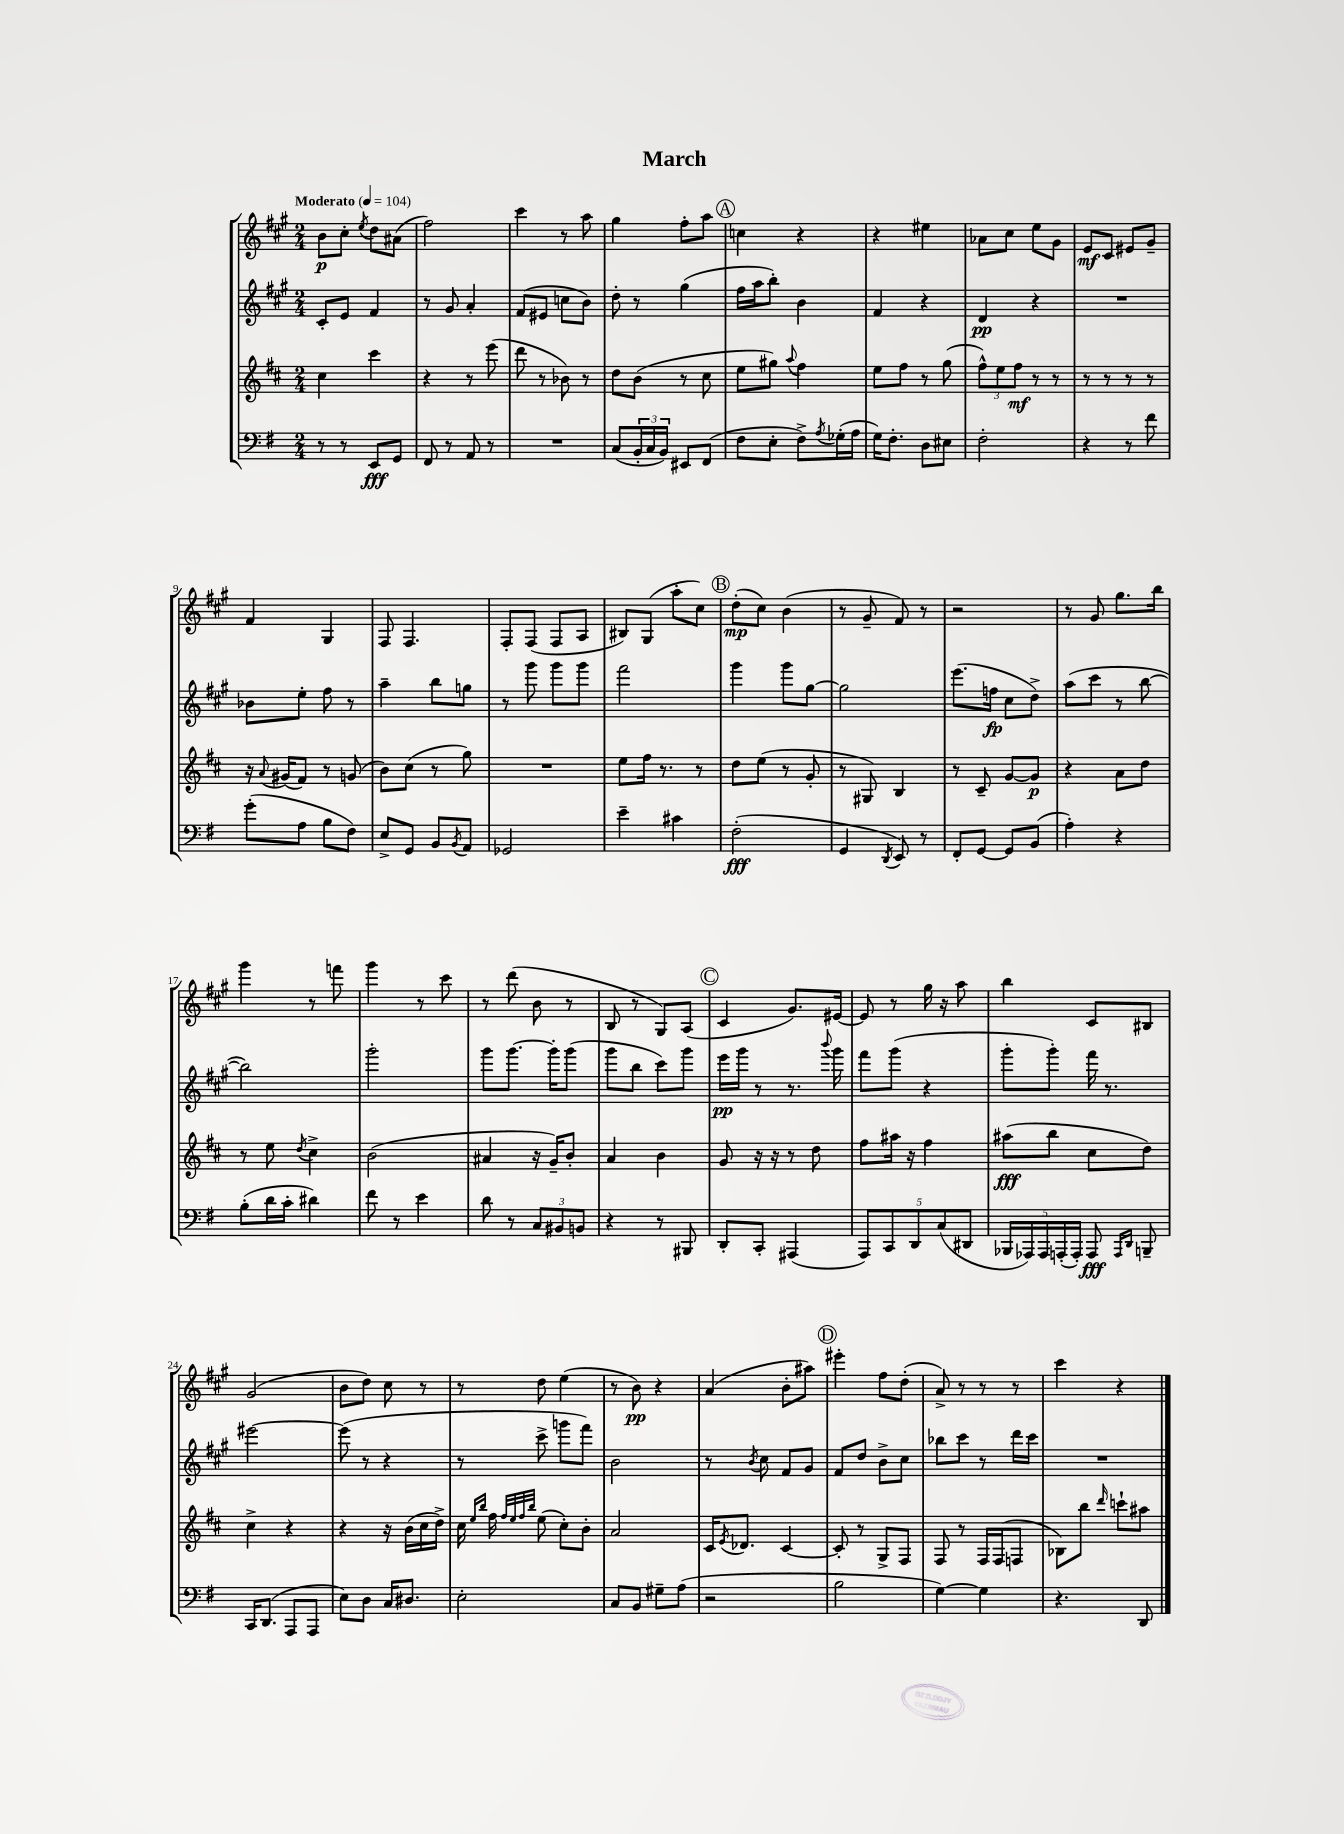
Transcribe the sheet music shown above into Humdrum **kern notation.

**kern	**dynam	**kern	**dynam	**kern	**dynam	**kern	**dynam
*part4	*part4	*part3	*part3	*part2	*part2	*part1	*part1
*staff4	*staff4	*staff3	*staff3	*staff2	*staff2	*staff1	*staff1
*clefF4	*	*clefG2	*	*clefG2	*	*clefG2	*
*k[f#]	*	*k[f#c#]	*	*k[f#c#g#]	*	*k[f#c#g#]	*
*M2/4	*	*M2/4	*	*M2/4	*	*M2/4	*
*MM104	*	*MM104	*	*MM104	*	*MM104	*
=1	=1	=1	=1	=1	=1	=1	=1
!	!	!	!	!	!	!LO:TX:a:B:t=Moderato	!
8r	.	4cc#\	.	8c#'/L	.	8b\L	p
8r	.	.	.	8e/J	.	8cc#'\J	.
.	.	.	.	.	.	8qee/	.
8EE/L	fff	4ccc#\	.	4f#/	.	8dd\L	.
8GG/J	.	.	.	.	.	(8a#X\J	.
=2	=2	=2	=2	=2	=2	=2	=2
8FF#/	.	4r	.	8r	.	2ff#\)	.
8r	.	.	.	8g#/	.	.	.
8AA/	.	8r	.	4a'/	.	.	.
8r	.	(8eee\	.	.	.	.	.
=3	=3	=3	=3	=3	=3	=3	=3
2r	.	8ddd\	.	(8f#/L	.	4ccc#\	.
.	.	8r	.	8e#X/J	.	.	.
.	.	8b-X\)	.	8ccn\L	.	8r	.
.	.	8r	.	8b\J)	.	8aa\	.
=4	=4	=4	=4	=4	=4	=4	=4
(8C/L	.	8dd\L	.	8dd'\	.	4gg#\	.
24BB'/L	.	(8b\J	.	8r	.	.	.
24C/	.	.	.	.	.	.	.
24BB/JJ)	.	.	.	.	.	.	.
8EE#X/L	.	8r	.	(4gg#\	.	8ff#'\L	.
(8FF#/J	.	8cc#\	.	.	.	8aa\J	.
!!LO:REH:place=s1:t=A
=5	=5	=5	=5	=5	=5	=5	=5
8F#\L	.	8ee\L	.	16ff#\LL	.	4ccn\	.
.	.	.	.	16aa\J	.	.	.
8E'\J	.	8gg#X\J)	.	8bb'\J)	.	.	.
.	.	8qqaa/	.	.	.	.	.
8F#^\L)	.	4ff#\	.	4b\	.	4r	.
8qA/	.	.	.	.	.	.	.
(16G-X'\L	.	.	.	.	.	.	.
16A\JJ	.	.	.	.	.	.	.
=6	=6	=6	=6	=6	=6	=6	=6
16G\KL)	.	8ee\L	.	4f#/	.	4r	.
8.F#'\J	.	.	.	.	.	.	.
.	.	8ff#\J	.	.	.	.	.
8D\L	.	8r	.	4r	.	4ee#X\	.
8E#X\J	.	(8gg\	.	.	.	.	.
=7	=7	=7	=7	=7	=7	=7	=7
2F#'\	.	12ff#^^\L)	.	4d/	pp	8a-X\L	.
.	.	12ee\	.	.	.	.	.
.	.	.	.	.	.	8cc#\J	.
.	.	12ff#\J	mf	.	.	.	.
.	.	8r	.	4r	.	8ee\L	.
.	.	8r	.	.	.	8g#\J	.
=8	=8	=8	=8	=8	=8	=8	=8
4r	.	8r	.	2r	.	8e/L	mf
.	.	8r	.	.	.	8c#/J	.
8r	.	8r	.	.	.	8e#X/L	.
8f#\	.	8r	.	.	.	8g#~/J	.
!!LO:LB:g=z
=9	=9	=9	=9	=9	=9	=9	=9
(8g'\L	.	16r	.	8b-X\L	.	4f#/	.
.	.	8qqa/	.	.	.	.	.
.	.	(16g#X/KL	.	.	.	.	.
8A\J	.	8f#/J)	.	8ee'\J	.	.	.
8B\L	.	8r	.	8ff#\	.	4G#/	.
8F#\J)	.	(8gn/	.	8r	.	.	.
=10	=10	=10	=10	=10	=10	=10	=10
8E^/L	.	8b\L)	.	4aa~\	.	8F#/	.
8GG/J	.	(8cc#\J	.	.	.	4.F#/	.
8BB/L	.	8r	.	8bb\L	.	.	.
8qBB/	.	.	.	.	.	.	.
8AA/J	.	8gg\)	.	8ggn\J	.	.	.
=11	=11	=11	=11	=11	=11	=11	=11
2GG-X/	.	2r	.	8r	.	8F#'/L	.
.	.	.	.	8ggg#\	.	(8F#/J	.
.	.	.	.	8ggg#\L	.	8F#/L	.
.	.	.	.	8ggg#\J	.	8A/J	.
=12	=12	=12	=12	=12	=12	=12	=12
4e~\	.	8ee\L	.	2fff#\	.	8B#X/L)	.
.	.	16ff#\Jk	.	.	.	(8G#/J	.
.	.	8.r	.	.	.	.	.
4c#X\	.	.	.	.	.	8aa'\L	.
.	.	8r	.	.	.	8cc#\J)	.
!!LO:REH:place=s1:t=B
=13	=13	=13	=13	=13	=13	=13	=13
(2F#'\	fff	8dd\L	.	4ggg#\	.	(8dd'\L	mp
.	.	(8ee\J	.	.	.	8cc#\J)	.
.	.	8r	.	8ggg#\L	.	(4b\	.
.	.	8g'/	.	[8gg#\J	.	.	.
=14	=14	=14	=14	=14	=14	=14	=14
4GG/	.	8r	.	2gg#\]	.	8r	.
.	.	8G#X/)	.	.	.	8g#~/	.
8qDD/	.	.	.	.	.	.	.
8EE/)	.	4B/	.	.	.	8f#/)	.
8r	.	.	.	.	.	8r	.
=15	=15	=15	=15	=15	=15	=15	=15
8FF#'/L	.	8r	.	(8.eee\L	.	2r	.
[8GG/J	.	8c#~/	.	.	.	.	.
.	.	.	.	16ffn\Jk	fp	.	.
8GG/L]	.	[8g/L	.	8cc#\L	.	.	.
(8BB/J	.	8g/J]	p	8dd^\J)	.	.	.
=16	=16	=16	=16	=16	=16	=16	=16
4A'\)	.	4r	.	(8aa\L	.	8r	.
.	.	.	.	8ccc#\J	.	8g#/	.
4r	.	8a\L	.	8r	.	8.gg#\L	.
.	.	8dd\J	.	[8bb\	.	.	.
.	.	.	.	.	.	16bb\Jk	.
!!LO:LB:g=z
=17	=17	=17	=17	=17	=17	=17	=17
(8B'\L	.	8r	.	2bb\])	.	4ggg#\	.
16d\L	.	8ee\	.	.	.	.	.
16c'\JJ	.	.	.	.	.	.	.
.	.	8qdd/	.	.	.	.	.
4d#X\)	.	4cc#^\	.	.	.	8r	.
.	.	.	.	.	.	8fffn\	.
=18	=18	=18	=18	=18	=18	=18	=18
8f#\	.	(2b\	.	2ggg#'\	.	4ggg#\	.
8r	.	.	.	.	.	.	.
4e\	.	.	.	.	.	8r	.
.	.	.	.	.	.	8ccc#\	.
=19	=19	=19	=19	=19	=19	=19	=19
8d\	.	4a#X/	.	8ggg#\L	.	8r	.
8r	.	.	.	[8.ggg#\J	.	(8ddd\	.
12C/L	.	16r	.	.	.	8b\	.
.	.	16g~/KL)	.	16ggg#'\KL]	.	.	.
12BB#X/	.	.	.	.	.	.	.
.	.	8b'/J	.	(8ggg#\J	.	8r	.
12BBn/J	.	.	.	.	.	.	.
=20	=20	=20	=20	=20	=20	=20	=20
4r	.	4a/	.	8ggg#\L	.	8B/	.
.	.	.	.	8bb\J	.	8r	.
8r	.	4b\	.	8ccc#\L)	.	8G#/L)	.
8BBB#X/	.	.	.	8ggg#\J	.	(8A/J	.
!!LO:REH:place=s1:t=C
=21	=21	=21	=21	=21	=21	=21	=21
8DD'/L	.	8g/	.	16eee\LL	pp	4c#/	.
.	.	.	.	16ggg#\JJ	.	.	.
8CC'/J	.	16r	.	8r	.	.	.
.	.	16r	.	.	.	.	.
(4AAA#X/	.	8r	.	8.r	.	8.g#/L)	.
.	.	8dd\	.	.	.	.	.
.	.	.	.	8qqbbb/	.	.	.
.	.	.	.	16ggg#\	.	[16e#X/Jk	.
=22	=22	=22	=22	=22	=22	=22	=22
10AAA/L)	.	8ff#\L	.	8fff#\L	.	8e#/]	.
10CC/	.	.	.	.	.	.	.
.	.	16aa#X\Jk	.	(8ggg#\J	.	8r	.
.	.	16r	.	.	.	.	.
10DD/	.	.	.	.	.	.	.
.	.	4ff#\	.	4r	.	16gg#\	.
(10C/	.	.	.	.	.	.	.
.	.	.	.	.	.	16r	.
.	.	.	.	.	.	8aa\	.
10DD#X/J	.	.	.	.	.	.	.
=23	=23	=23	=23	=23	=23	=23	=23
20BBB-X/LL	.	(8aa#X\L	fff	8ggg#'\L	.	4bb\	.
20AAA-X/)	.	.	.	.	.	.	.
20AAA-/	.	.	.	.	.	.	.
.	.	8bb\J	.	8ggg#'\J)	.	.	.
(20AAAn'/	.	.	.	.	.	.	.
20AAA'/JJ)	.	.	.	.	.	.	.
8AAA/	fff	8cc#\L	.	16fff#\	.	8c#/L	.
.	.	.	.	8.r	.	.	.
16qqAAA/LL	.	.	.	.	.	.	.
16qqDD/JJ	.	.	.	.	.	.	.
8BBBn~/	.	8dd\J)	.	.	.	8B#X/J	.
!!LO:LB:g=z
=24	=24	=24	=24	=24	=24	=24	=24
16CC/KL	.	4cc#^\	.	[2eee#X\	.	(2g#/	.
(8.DD/J	.	.	.	.	.	.	.
8AAA/L	.	4r	.	.	.	.	.
8AAA/J	.	.	.	.	.	.	.
=25	=25	=25	=25	=25	=25	=25	=25
8E\L)	.	4r	.	(8eee#\]	.	8b\L	.
8D\J	.	.	.	8r	.	8dd\J)	.
16C/KL	.	16r	.	4r	.	8cc#\	.
8.D#X/J	.	(16b\LL	.	.	.	.	.
.	.	16cc#\	.	.	.	8r	.
.	.	16dd^\JJ)	.	.	.	.	.
=26	=26	=26	=26	=26	=26	=26	=26
2E'\	.	16cc#\	.	8r	.	8r	.
.	.	16qqee/LL	.	.	.	.	.
.	.	16qqbb/JJ	.	.	.	.	.
.	.	16ff#\	.	.	.	.	.
.	.	32qqff#/LLL	.	.	.	.	.
.	.	32qqee/	.	.	.	.	.
.	.	32qqff#/	.	.	.	.	.
.	.	32qqbb/JJJ	.	.	.	.	.
.	.	(8ee\	.	8ccc#^\	.	8dd\	.
.	.	8cc#'\L)	.	8gggn\L	.	(4ee\	.
.	.	8b'\J	.	8fff#\J)	.	.	.
=27	=27	=27	=27	=27	=27	=27	=27
8C/L	.	2a/	.	2b\	.	8r	.
8BB/J	.	.	.	.	.	8b\)	pp
8G#X~\L	.	.	.	.	.	4r	.
(8A\J	.	.	.	.	.	.	.
=28	=28	=28	=28	=28	=28	=28	=28
2r	.	16c#/KL	.	8r	.	(4a/	.
.	.	8qe/	.	.	.	.	.
.	.	8.d-X/J	.	.	.	.	.
.	.	.	.	8qb/	.	.	.
.	.	.	.	8cc#\	.	.	.
.	.	[4c#/	.	8f#/L	.	8b'\L	.
.	.	.	.	8g#/J	.	8aa#X\J)	.
!!LO:REH:place=s1:t=D
=29	=29	=29	=29	=29	=29	=29	=29
2B\	.	8c#'/]	.	8f#/L	.	4eee#X'\	.
.	.	8r	.	8dd/J	.	.	.
.	.	8G^/L	.	8b^\L	.	8ff#\L	.
.	.	8F#/J	.	8cc#\J	.	(8dd'\J	.
=30	=30	=30	=30	=30	=30	=30	=30
[4G\)	.	8F#/	.	8bb-X\L	.	8a^/)	.
.	.	8r	.	8ccc#\J	.	8r	.
4G\]	.	16F#/LL	.	8r	.	8r	.
.	.	(16F#/J	.	.	.	.	.
.	.	8Fn/J	.	16ddd\LL	.	8r	.
.	.	.	.	16ccc#\JJ	.	.	.
=31	=31	=31	=31	=31	=31	=31	=31
4.r	.	8B-X\L)	.	2r	.	4ccc#\	.
.	.	8bb\J	.	.	.	.	.
.	.	16qqddd/	.	.	.	.	.
.	.	8cccn`\L	.	.	.	4r	.
8DD/	.	8aa#X\J	.	.	.	.	.
==	==	==	==	==	==	==	==
*-	*-	*-	*-	*-	*-	*-	*-
